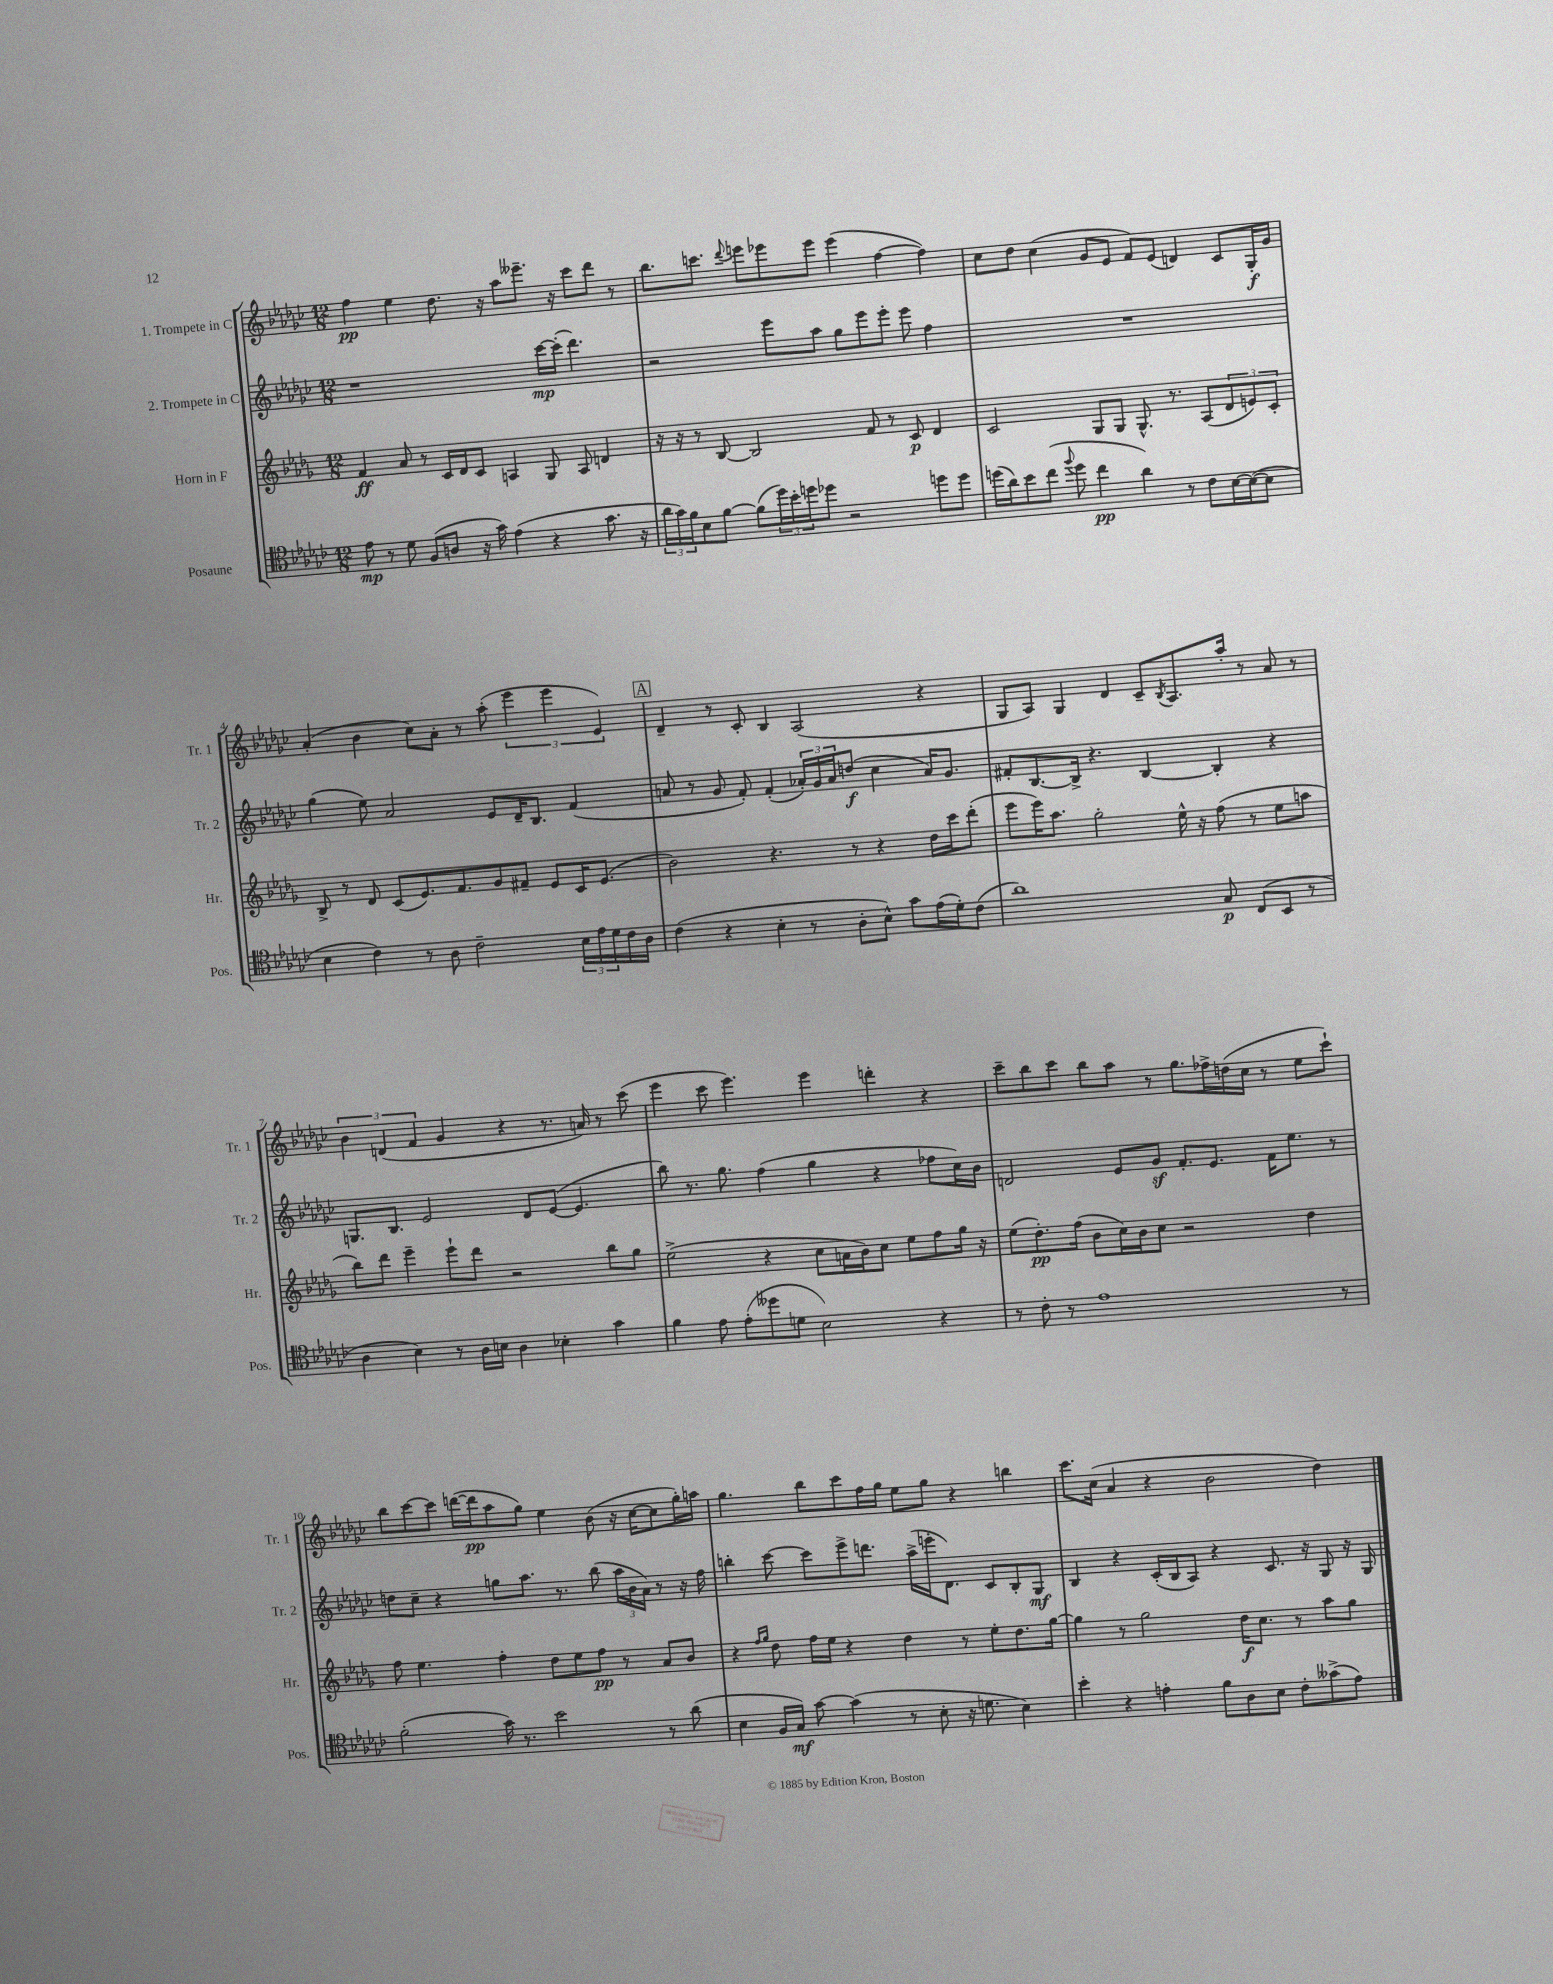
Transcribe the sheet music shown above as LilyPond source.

<<
\new StaffGroup <<
\new Staff = "s0" \with { instrumentName = "1. Trompete in C" shortInstrumentName = "Tr. 1" } {
    \clef treble \key ges \major \numericTimeSignature \time 12/8
    f''4\pp ees''4 des''8. r16 aes''8 eeses'''8.-- r16 ces'''8 des'''8 r8 |
    bes''8. c'''8. \appoggiatura { des'''8 } e'''8 ees'''8 ees'''8 ees'''4( f''4~ f''4) |
    ces''8 des''8 ces''4( ges'8 ees'8 f'8) ees'8( d'4) ces'8 ges16-.\f ges'16 |
    aes'4-.( bes'4 ces''8) aes'8-. r8 aes''8-.( \tuplet 3/2 { ees'''4 ees'''4 ees'4) } |
    \mark \markup { \box "A" } des'4-- r8 ces'8-. bes4 aes2( r4 |
    ges8 aes8) ges4 des'4 ces'8-- \acciaccatura { bes8 } aes8. aes''16-. r8 aes'8 r8 |
    \tuplet 3/2 { bes'4 d'4( f'4 } ges'4 r4 r8. a'16) r8 ces'''8( |
    ees'''4 ces'''8 ees'''4.) ees'''4 d'''4-. r4 |
    ces'''8-- bes''8 ces'''8 bes''8 aes''8 r8 ges''8. fes''16-> d''16( ces''16 r8 ees''8 ces'''8-!) |
    bes''8 ces'''8~ ces'''8 d'''16~( d'''16\pp aes''8 ges''8) ees''4 bes'8( r16 ces''16~ ces''8 ges''16-.) a''16 |
    ges''4. bes''8 ces'''8 f''16 ges''16 ees''8 ges''8 r4 b''4 |
    ces'''8. ces''16( aes'4 r4 bes'2 des''4) \bar "|." |
}
\new Staff = "s1" \with { instrumentName = "2. Trompete in C" shortInstrumentName = "Tr. 2" } {
    \clef treble \key ges \major \numericTimeSignature \time 12/8
    r1 ces'''16~\mp ces'''16-.( des'''4.) |
    r2 ees'''8 aes''8 ges''8 ees'''8 ees'''8-. ees'''8 f''4 |
    R1. |
    ges''4( ees''8) aes'2 ees'8 des'16-- bes8. f'4( |
    \mark \markup { \box "A" } a'8 r8 ges'8 f'8-.) f'4-.( \tuplet 3/2 { aes'16-.) ges'16 aes'16 } d''8\f( ces''4 aes'16) ges'8. |
    fis'8-. bes8.~ bes16-> r4. bes4~ bes4-. r4 |
    g8. bes8. ees'2 des'8 ees'8~( ees'4. |
    bes''8) r8. ges''8. f''4( ges''4 r4 fes''8 ces''16) bes'16 |
    d'2 ees'8 ges'8\sf f'8.-. ees'8. f'16 ees''8. r8 |
    d''8 ces''8-- r4 g''8 aes''8. r8. bes''8( \tuplet 3/2 { aes''16 bes'16 aes'16) } r8 r16 f''16 |
    b''4-. ces'''8~ ces'''8 ees'''8-> d'''8. aes''16->( e'''16-. des'8.) ces'8 bes8-. ges8\mf |
    bes4 r4 ces'16-.( bes16 aes8) r4 ces'8. r16 ges8 r16 ges16 \bar "|." |
}
\new Staff = "s2" \with { instrumentName = "Horn in F" shortInstrumentName = "Hr." } {
    \clef treble \key des \major \numericTimeSignature \time 12/8
    f'4\ff aes'8 r8 c'16 des'16 c'8 a4 ges8 a8 d'4 |
    r16 r16 r8 bes8~ bes2 f'8 r8 c'8\p des'4 |
    c'2 ges8 ges8 ges8.-^ r8. aes8( \tuplet 3/2 { des'8 e'8) c'8-. } |
    bes8-> r8 des'8 c'8( ees'8.) f'8. ges'8 fis'8-- ees'8 c'16 ees'8.( |
    \mark \markup { \box "A" } bes'2) r4. r8 r4 des''16 c'''16 des'''8-.( |
    ees'''8 ees'''16) aes''8. ges''2-. ees''16-^ r16 f''8( r8 ees''8 a''8 |
    bes''8) des'''8 ees'''4-- ees'''8-! des'''8 r2 bes''8 ges''8 |
    ees''2->( r4 c''8 a'16 bes'16) c''8 ees''8 f''8 ges''16 r16 |
    ees''8( des''8.-.\pp) f''16( bes'8 c''16) bes'16 c''8 r2 des''4 |
    f''8 ees''4. f''4-. des''8 ees''8 f''8\pp r8 aes'8 bes'8 |
    r4 \grace { f''16 ges''16 } des''8 f''16 ees''16 r4 des''4 r8 ees''8-. des''8. ges''16~ |
    ges''4 r8 ges''2 des''16\f c''8. r8 aes''8 ges''8 \bar "|." |
}
\new Staff = "s3" \with { instrumentName = "Posaune" shortInstrumentName = "Pos." } {
    \clef tenor \key ges \major \numericTimeSignature \time 12/8
    ees'8\mp r8 des'8 f8( a8 r16 ges'16) ees'4( r4 ges'8. r16 |
    \tuplet 3/2 { aes'16 ges'16) f'16 } bes8 f'8~ f'8( \tuplet 3/2 { des''16) bes'16-. d''16 } des''8 r2 d''8 d''8 |
    d''16( aes'16) bes'8 ces''8( \appoggiatura { f''8 } d''8 ces''4\pp aes'4) r8 ces'8 bes16~ bes16~( bes8 |
    bes4 ces'4) r8 aes8 ces'2-- \tuplet 3/2 { bes16 ees'16 des'16 } ces'16 aes16 |
    \mark \markup { \box "A" } ces'4( r4 bes4-. r8 aes8-. bes8-^) ges'8 ees'16( des'16-.) ces'8( |
    aes'1) ges8\p ces8( bes,8 r8 |
    aes4 bes4) r8 aes16 b16 aes4 bes4-. ges'4 |
    f'4 ees'8 ees'8-.( deses''8 d'8 bes2) r4 |
    r8 ces'8-. r8 ees'1 r8 |
    f'2-.( ges'16) r8. bes'2 r8 aes'8( |
    bes4 f16 ges16\mf) ges'8~ ges'4( r8 bes8-. r16 d'8. bes4) |
    bes'4-. r4 e'4-. f'8 aes8 bes8 ces'8-. geses'8->( e'8) \bar "|." |
}
>>
>>
